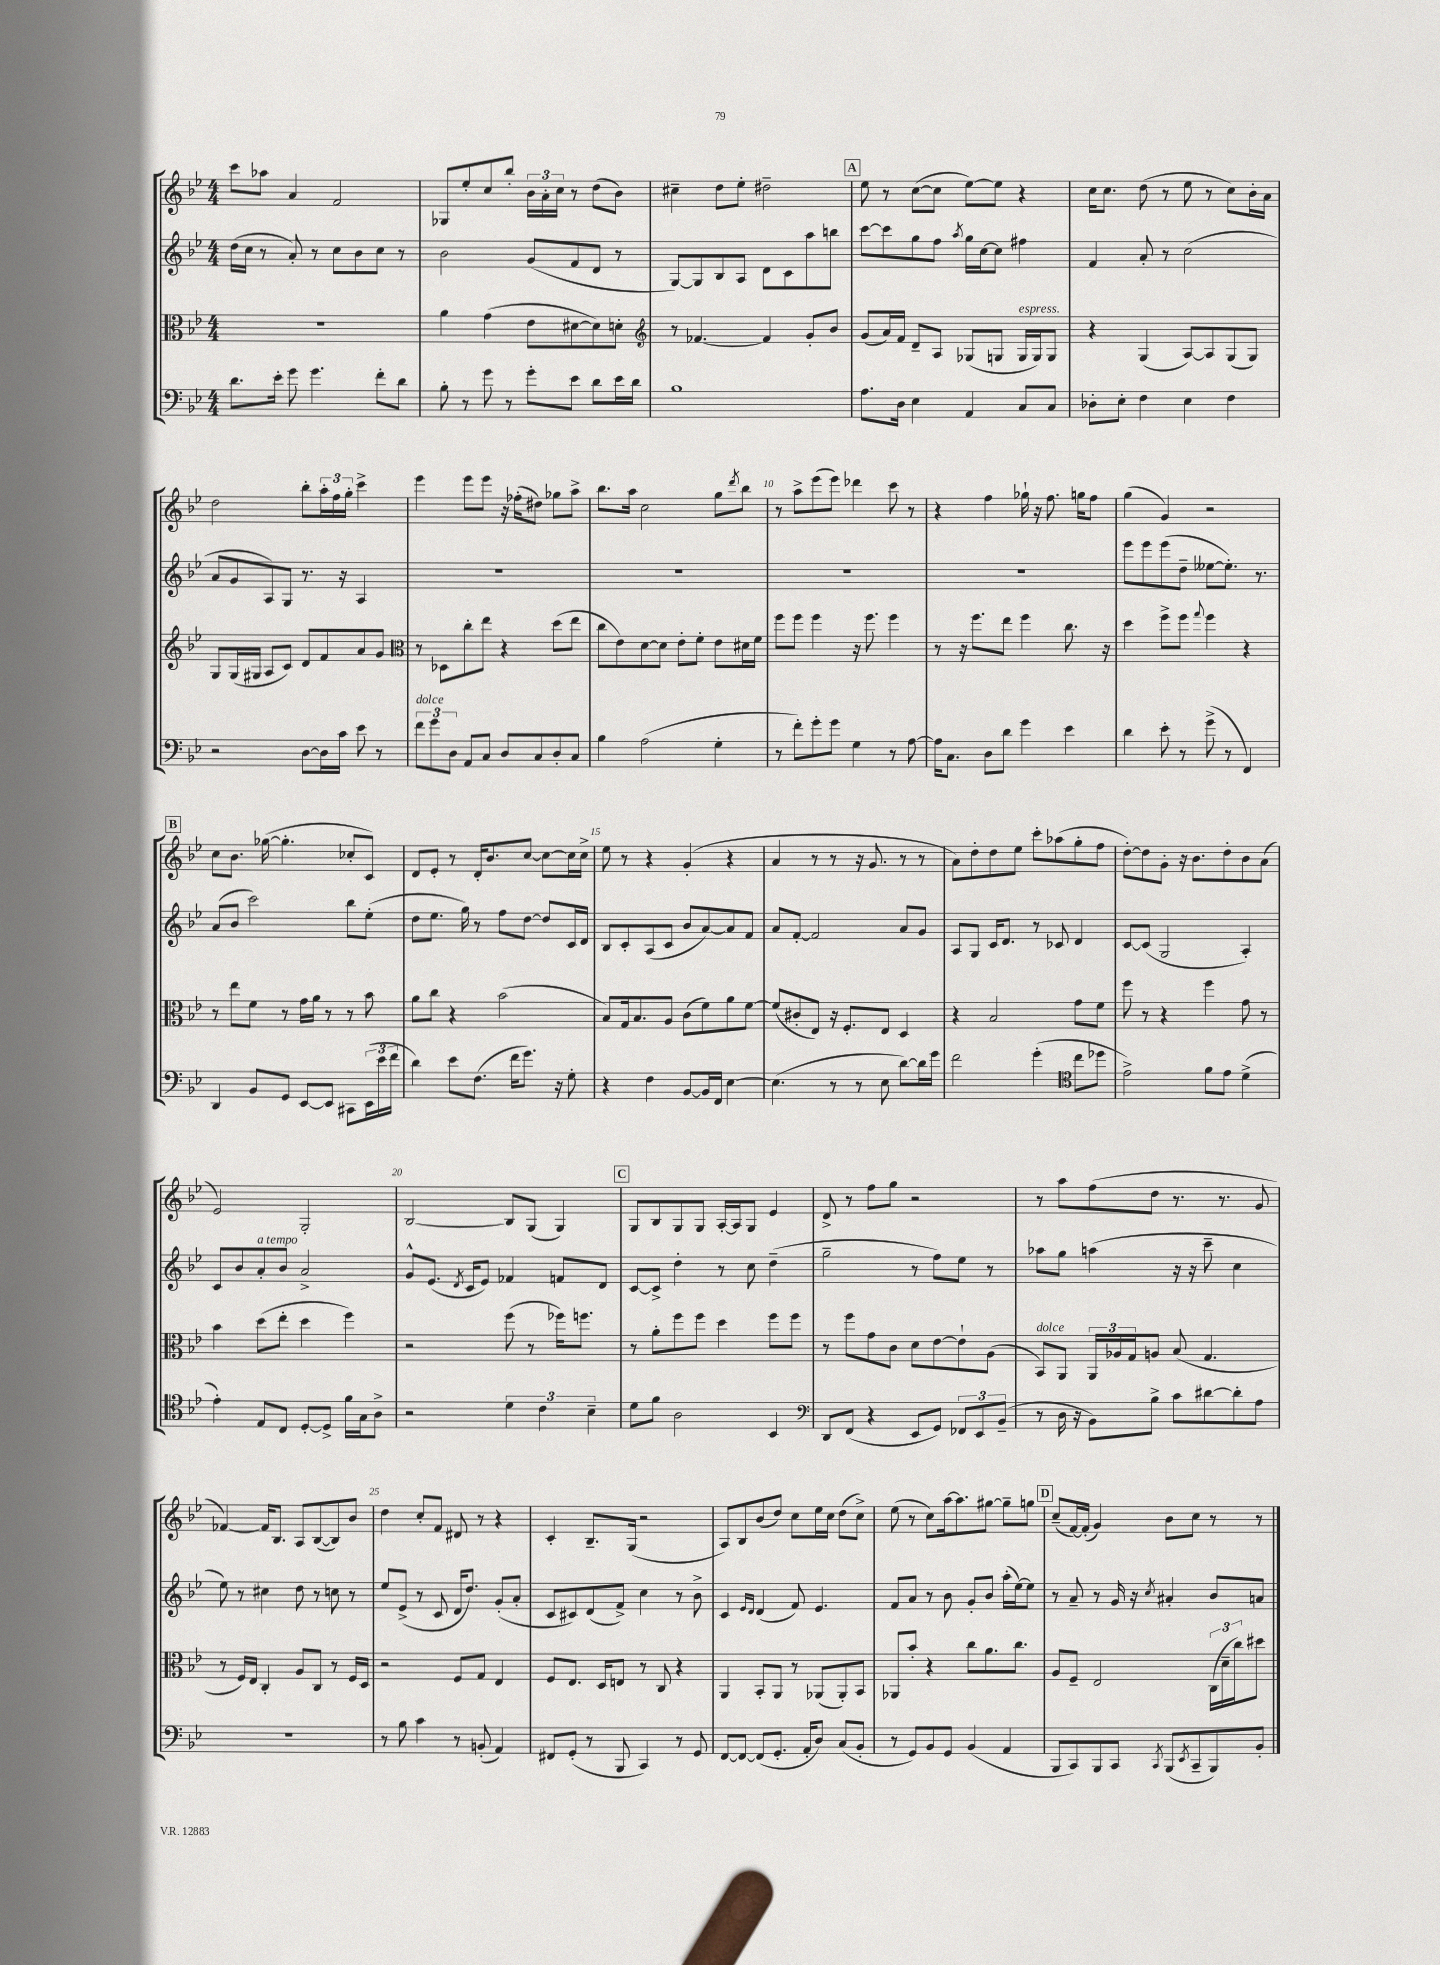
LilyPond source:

<<
\new StaffGroup <<
\new Staff = "s0" {
    \clef treble \key bes \major \numericTimeSignature \time 4/4
    c'''8 aes''8 a'4 f'2 |
    ges8 ees''8-. c''8 bes''8-. \tuplet 3/2 { bes'16 a'16-. c''16 } r8 d''8( bes'8) |
    cis''4-- d''8 ees''8-. dis''2-- |
    \mark \markup { \box "A" } ees''8 r8 c''8~( c''8 ees''8~) ees''8 r4 |
    c''16 c''8. d''8( r8 ees''8 r8 c''8) bes'16-. a'16 |
    d''2 bes''8-. \tuplet 3/2 { a''16-. f''16 g''16-. } c'''4-> |
    ees'''4 ees'''8 ees'''8 r16 fes''16-.( dis''8) ges''8 a''8-> |
    bes''8. a''16 c''2 g''8 \acciaccatura { d'''8 } bes''8 |
    r8 a''8-> ees'''8( ees'''8) des'''4 c'''8 r8 |
    r4 f''4 ges''16-! r16 f''8. g''16 f''8 |
    g''4( g'4) r2 |
    \mark \markup { \box "B" } c''8 bes'8. ges''16~( ges''4.-. ces''8-. c'8) |
    d'8 ees'8-. r8 d'16-. bes'8. c''8~ c''8~ c''16 c''16-> |
    ees''8 r8 r4 g'4-.( r4 |
    a'4 r8 r8 r16 g'8. r8 r8 |
    a'8) d''8-. d''8 ees''8 c'''8-. aes''8( g''8-. f''8 |
    d''8~-.) d''8 g'8-. r16 bes'8. d''8-. bes'8 a'8( |
    ees'2) g2-. |
    bes2~ bes8 g8( g4) |
    \mark \markup { \box "C" } g8 bes8 g8 g8 a16~-. a16 g8 ees'4 |
    d'8-> r8 f''8 g''8 r2 |
    r8 a''8 f''8( d''8 r8. r8. g'8 |
    fes'4~) fes'16 bes8. a8 bes8~( bes8) bes'8 |
    d''4 c''8-. f'8 dis'8 r8 r4 |
    c'4-. bes8.-- g16( r2 |
    a8) bes8 bes'8( d''8) c''8 ees''16 c''16 d''8( c''8->) |
    ees''8( r8 c''8) a''16~ a''8. gis''8~ gis''8-- g''8 |
    \mark \markup { \box "D" } c''8--( f'16~) f'16-.( g'4) bes'8 c''8 r8 r8 \bar "|." |
}
\new Staff = "s1" {
    \clef treble \key bes \major \numericTimeSignature \time 4/4
    d''16( c''16 r8 a'8-.) r8 c''8 bes'8 c''8 r8 |
    bes'2 g'8( f'8 d'8 r8 |
    g8~) g8 bes8 a8 d'8 c'8 a''8 b''8 |
    \mark \markup { \box "A" } c'''8~ c'''8 g''8 f''8 \acciaccatura { a''8 } g''16 c''16~ c''8 fis''4 |
    f'4 a'8-. r8 c''2( |
    a'8 g'8 a8) g8 r8. r16 a4 |
    R1 |
    R1 |
    R1 |
    R1 |
    ees'''8 ees'''8 ees'''8( d''8-- eeses''8~ eeses''8.-.) r8. |
    \mark \markup { \box "B" } a'8( bes'8 c'''2) bes''8 ees''8-.( |
    d''8 ees''8. g''16) r8 f''8 d''8~ d''8 c'16 d'16 |
    bes8 c'8-. a8( c'8 bes'8 a'8~) a'8 f'8 |
    a'8 f'8~-. f'2 a'8 g'8 |
    a8 g8 c'16 d'8. r8 ces'8 d'4 |
    c'8~ c'8( g2 a4-.) |
    c'8 bes'8 a'8-.^\markup { \italic "a tempo" } bes'8 a'2-> |
    g'8-^ ees'8.( \acciaccatura { d'8 } c'16 ees'8) fes'4 f'8 d'8 |
    \mark \markup { \box "C" } c'8~ c'8-> d''4-. r8 c''8 d''4--( |
    g''2-- r8 f''8) ees''8 r8 |
    aes''8 g''8 a''4( r16 r16 c'''8-- c''4 |
    ees''8) r8 cis''4 d''8 r8 c''8 r8 |
    ees''8 ees'8->( r8 c'8 d'16 d''8.) g'8-.( a'8-. |
    c'8 cis'8) d'8( f'8->) c''4 r8 bes'8-> |
    c'4 \grace { ees'16 d'16 } d'4( f'8) ees'4. |
    f'8 a'8 r8 bes'8 g'8-. bes'8 a''16-.( ees''16~) ees''8 |
    \mark \markup { \box "D" } r8 a'8-- r8 g'16 r16 \acciaccatura { c''8 } ais'4-. bes'8 a'8 \bar "|." |
}
\new Staff = "s2" {
    \clef alto \key bes \major \numericTimeSignature \time 4/4
    R1 |
    a'4 g'4( ees'8 dis'8~ dis'8) d'8-. |
    \clef treble r8 fes'4.~ fes'4 g'8-. bes'8 |
    \mark \markup { \box "A" } g'8( a'16) f'16 d'8-- a8 ges8( g8 g16^\markup { \italic "espress." } g16) g8 |
    r4 g4( a8~) a8 g8( g8) |
    g8 g16( gis16 a8 c'8) d'8 f'8 a'8 g'8 |
    \clef alto r8 des8 c''8-. ees''8 r4 d''8( ees''8 |
    c''8 ees'8) d'8~ d'8 ees'8-. f'8-. ees'8 dis'16 f'16 |
    f''8 f''8 f''4 r16 f''8. f''4 |
    r8 r16 f''8. ees''8 f''4 c''8. r16 |
    d''4 f''8-> f''8 \appoggiatura { g''8 } f''4 r4 |
    \mark \markup { \box "B" } r8 ees''8 f'8 r8 g'16 a'16 r8 r8 bes'8 |
    a'8 c''8 r4 bes'2( |
    bes8) g16 bes8. a8 c'8( f'8) a'8 f'8~ |
    f'8( cis'8-. ees8) r16 f8.-. ees8 d4 |
    r4 bes2 g'8 f'8 |
    f''8 r8 r4 f''4 g'8 r8 |
    bes'4 d''8( ees''8-. d''4 f''4) |
    r2 f''8( r8 fes''16) f''8. |
    \mark \markup { \box "C" } r8 a'8-. f''8 f''8 d''4 f''8 f''8 |
    r8 f''8 g'8 c'8 d'8 ees'8~ ees'8-! a8( |
    bes,8^\markup { \italic "dolce" }) a,8 \tuplet 3/2 { a,16 aes16 g16 } a8 bes8( g4. |
    r8 f16) ees16 c4-. a8 c8 r8 f16 d16 |
    r2 f8 g8 ees4 |
    f8 ees8. d16 e8 r8 c8 r4 |
    a,4 bes,8-. a,8 r8 aes,8( aes,8-.) bes,8 |
    aes,8 bes'8-. r4 c''8 a'8. c''8. |
    \mark \markup { \box "D" } a8 f8-- ees2 \tuplet 3/2 { c16( d'16-- c''16) } dis''8 \bar "|." |
}
\new Staff = "s3" {
    \clef bass \key bes \major \numericTimeSignature \time 4/4
    d'8. ees'16-. g'8 g'4. f'8-. d'8 |
    bes8-. r8 g'8 r8 g'8-. ees'8 d'8 ees'16 d'16 |
    bes1 |
    \mark \markup { \box "A" } a8. d16 ees4 a,4 c8 c8 |
    des8-. ees8-. f4 ees4 f4 |
    r2 d8~ d16 c'16 ees'8 r8 |
    \tuplet 3/2 { f'8^\markup { \italic "dolce" } g'8 d8 } a,8 c8 d8 c8 d8-. c8 |
    bes4 a2( g4-. |
    r8 f'8-.) g'8-. g'8 g4 r8 a8~ |
    a16 c8. d8 d'8 g'4 ees'4 |
    d'4 ees'8-. r8 g'8->( r8 f,4) |
    \mark \markup { \box "B" } d,4 bes,8 g,8 ees,8~ ees,8 cis,8 \tuplet 3/2 { ees,16( ees'16 f'16 } |
    d'4) ees'8 f8.( f'16 g'8.) r16 g8-. |
    r4 f4 bes,8~ bes,16 f,16 ees4~ |
    ees4.( r8 r8 ees8 d'8~) d'16 g'16 |
    f'2 g'4-.( \clef tenor c''8 des''8 |
    ees'2->) f'8 ees'8 d'4->( |
    ees'4-.) ees8 c8 d8~-. d8-> f'16 g16 a8-> |
    r2 \tuplet 3/2 { d'4 c'4 bes4-- } |
    \mark \markup { \box "C" } d'8 f'8 a2 bes,4 |
    \clef bass d,8 f,8( r4 ees,8 g,8) \tuplet 3/2 { fes,8 ees,8 bes,8--( } |
    r8 d16 r16 bes,8) bes8-> c'8 dis'8~ dis'8-. a8 |
    R1 |
    r8 bes8 c'4 r8 b,8-.( a,4) |
    fis,8 g,8-.( r8 bes,,8 c,4) r8 g,8 |
    f,8~ f,8~ f,8( g,8.-. a,16-. d8) c8( bes,8-. |
    r8 g,8) bes,8 g,8 bes,4( a,4 |
    \mark \markup { \box "D" } bes,,8 c,8) bes,,8 c,8 \acciaccatura { c,8 } bes,,8( \acciaccatura { ees,8 } c,8-- bes,,8) bes,8-. \bar "|." |
}
>>
>>
\layout { \context { \Score currentBarNumber = #2 \override BarNumber.break-visibility = ##(#f #t #t) barNumberVisibility = #(every-nth-bar-number-visible 5) } }
